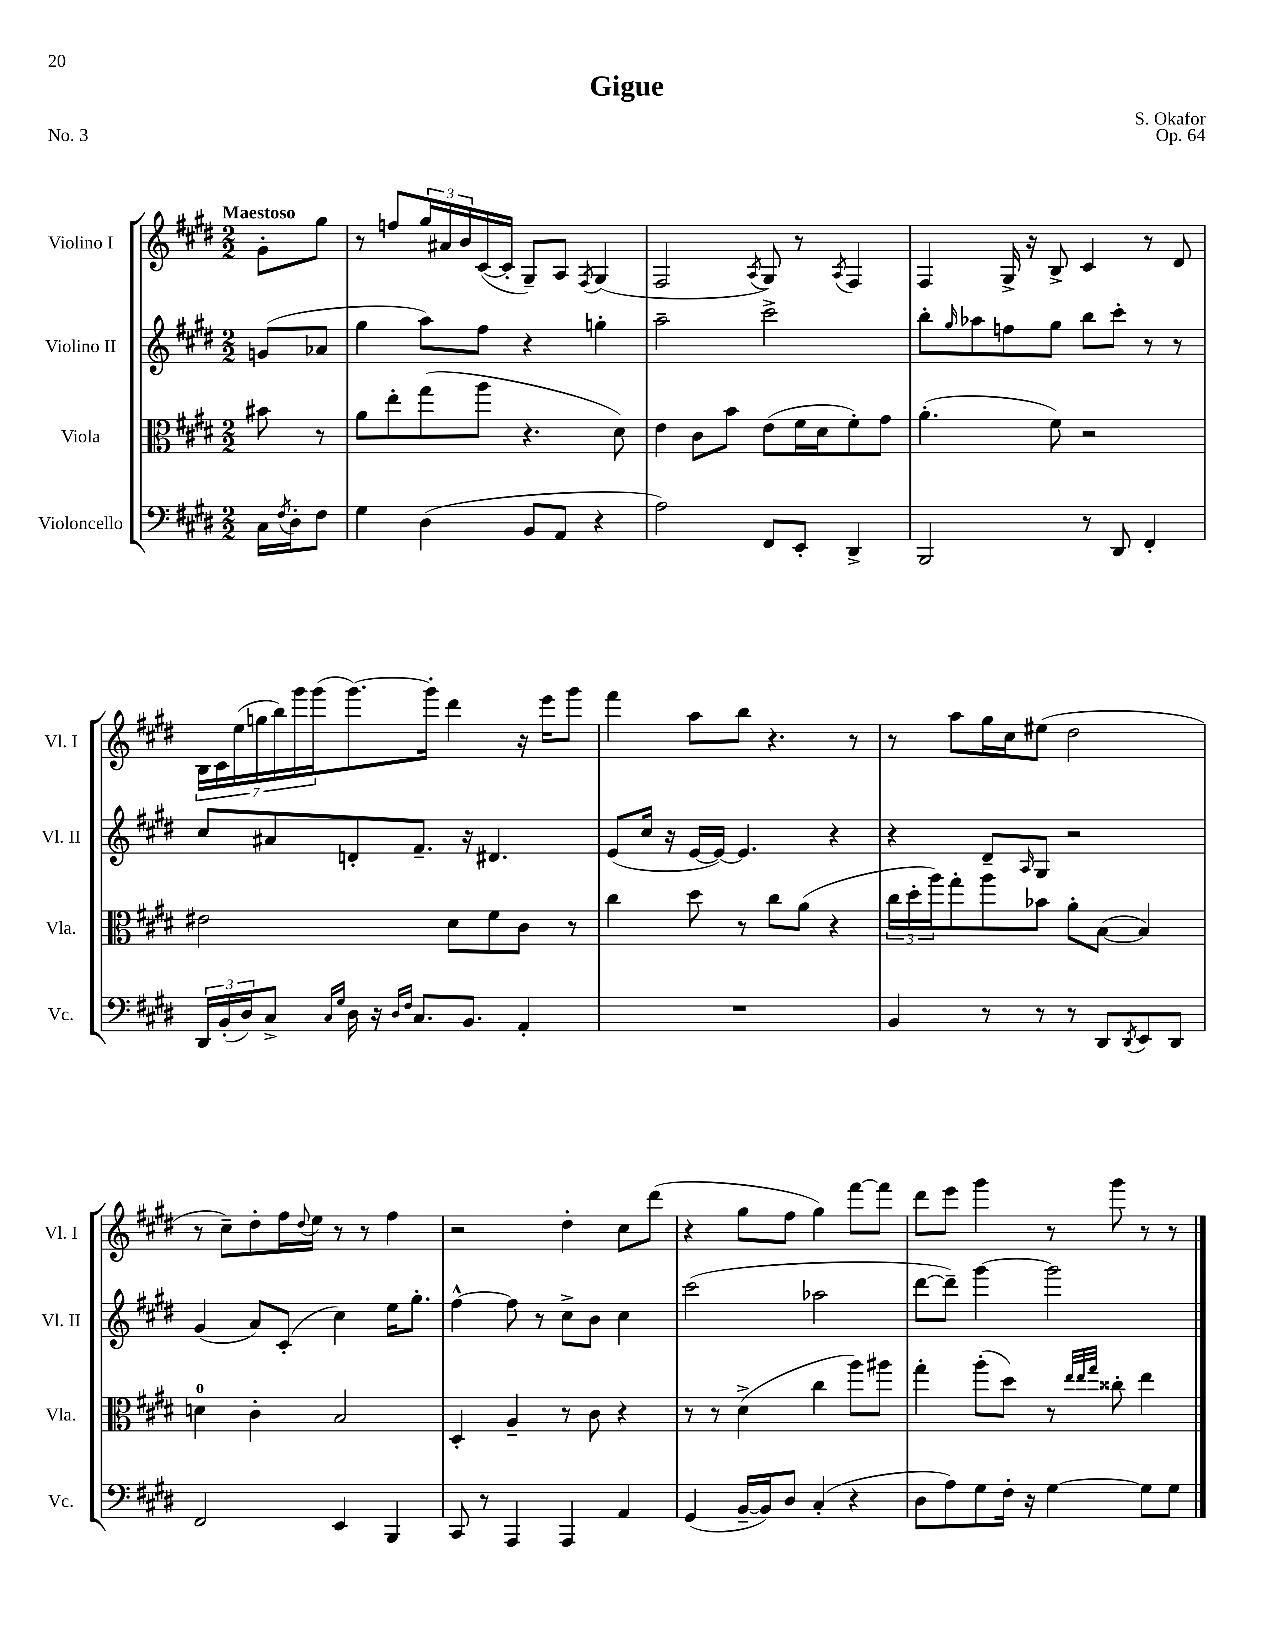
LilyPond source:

\header { title = "Gigue" composer = "S. Okafor" opus = "Op. 64" piece = "No. 3" }
<<
\new StaffGroup <<
\new Staff = "s0" \with { instrumentName = "Violino I" shortInstrumentName = "Vl. I" } {
    \clef treble \key e \major \numericTimeSignature \time 2/2 \partial 4 \tempo "Maestoso"
    gis'8-. gis''8 |
    r8 f''8 \tuplet 3/2 { gis''16 ais'16 b'16 } cis'16~( cis'16-. gis8--) a8 \acciaccatura { fis8 } gis4( |
    fis2 \acciaccatura { a8 } gis8) r8 \acciaccatura { a8 } fis4 |
    fis4 gis16-> r16 b8-> cis'4 r8 dis'8 |
    \tuplet 7/4 { b16 cis'16 e''16( g''16 b''16) gis'''16 gis'''16( } gis'''8.~) gis'''16-. dis'''4 r16 e'''16 gis'''8 |
    fis'''4 a''8 b''8 r4. r8 |
    r8 a''8 gis''16 cis''16 eis''8( dis''2 |
    r8 cis''8--) dis''8-. fis''16 \appoggiatura { dis''8 } e''16 r8 r8 fis''4 |
    r2 dis''4-. cis''8 dis'''8( |
    r4 gis''8 fis''8 gis''4) fis'''8~ fis'''8 |
    dis'''8 e'''8 gis'''4 r8 gis'''8 r8 r8 \bar "|." |
}
\new Staff = "s1" \with { instrumentName = "Violino II" shortInstrumentName = "Vl. II" } {
    \clef treble \key e \major \numericTimeSignature \time 2/2 \partial 4
    g'8( aes'8 |
    gis''4 a''8) fis''8 r4 g''4-. |
    a''2-- cis'''2-> |
    b''8-. \grace { gis''16 } aes''8 f''8 gis''8 b''8 cis'''8-. r8 r8 |
    cis''8 ais'8 d'8-. fis'8.-- r16 dis'4. |
    e'8( cis''16 r16 e'16~ e'16~) e'4. r4 |
    r4 dis'8-- \grace { a16 } gis8 r2 |
    gis'4( a'8) cis'8-.( cis''4) e''16 gis''8.-. |
    fis''4~-^ fis''8 r8 cis''8-> b'8 cis''4 |
    cis'''2( aes''2 |
    dis'''8~ dis'''8--) gis'''4~ gis'''2 \bar "|." |
}
\new Staff = "s2" \with { instrumentName = "Viola" shortInstrumentName = "Vla." } {
    \clef alto \key e \major \numericTimeSignature \time 2/2 \partial 4
    bis'8 r8 |
    a'8 e''8-. gis''8( a''8 r4. dis'8) |
    e'4 cis'8 b'8 e'8( fis'16 dis'16 fis'8-.) gis'8 |
    a'4.-.( fis'8) r2 |
    eis'2 dis'8 fis'8 cis'8 r8 |
    cis''4 dis''8 r8 cis''8 a'8( r4 |
    \tuplet 3/2 { cis''16 dis''16-. a''16) } gis''8-. a''8 bes'8 a'8-. b8~( b4) |
    d'4-0 cis'4-. b2 |
    dis4-. a4-- r8 cis'8 r4 |
    r8 r8 dis'4->( cis''4 a''8) ais''8 |
    gis''4-. a''8-.( dis''8) r8 \grace { e''32 e''32 gis''32 } cisis''8-. e''4 \bar "|." |
}
\new Staff = "s3" \with { instrumentName = "Violoncello" shortInstrumentName = "Vc." } {
    \clef bass \key e \major \numericTimeSignature \time 2/2 \partial 4
    cis16 \acciaccatura { fis8 } dis16-. fis8 |
    gis4 dis4( b,8 a,8 r4 |
    a2) fis,8 e,8-. dis,4-> |
    b,,2 r8 dis,8 fis,4-. |
    \tuplet 3/2 { dis,16 b,16-.( dis16) } cis8-> \grace { cis16 gis16 } dis16 r16 \grace { dis16 fis16 } cis8. b,8. a,4-. |
    R1 |
    b,4 r8 r8 r8 dis,8 \acciaccatura { dis,8 } e,8 dis,8 |
    fis,2 e,4 b,,4 |
    cis,8 r8 a,,4 a,,4 a,4 |
    gis,4( b,16~-- b,16) dis8 cis4-.( r4 |
    dis8 a8) gis8 fis16-. r16 gis4~ gis8 gis8 \bar "|." |
}
>>
>>
\layout { \context { \Score \remove "Bar_number_engraver" } }
